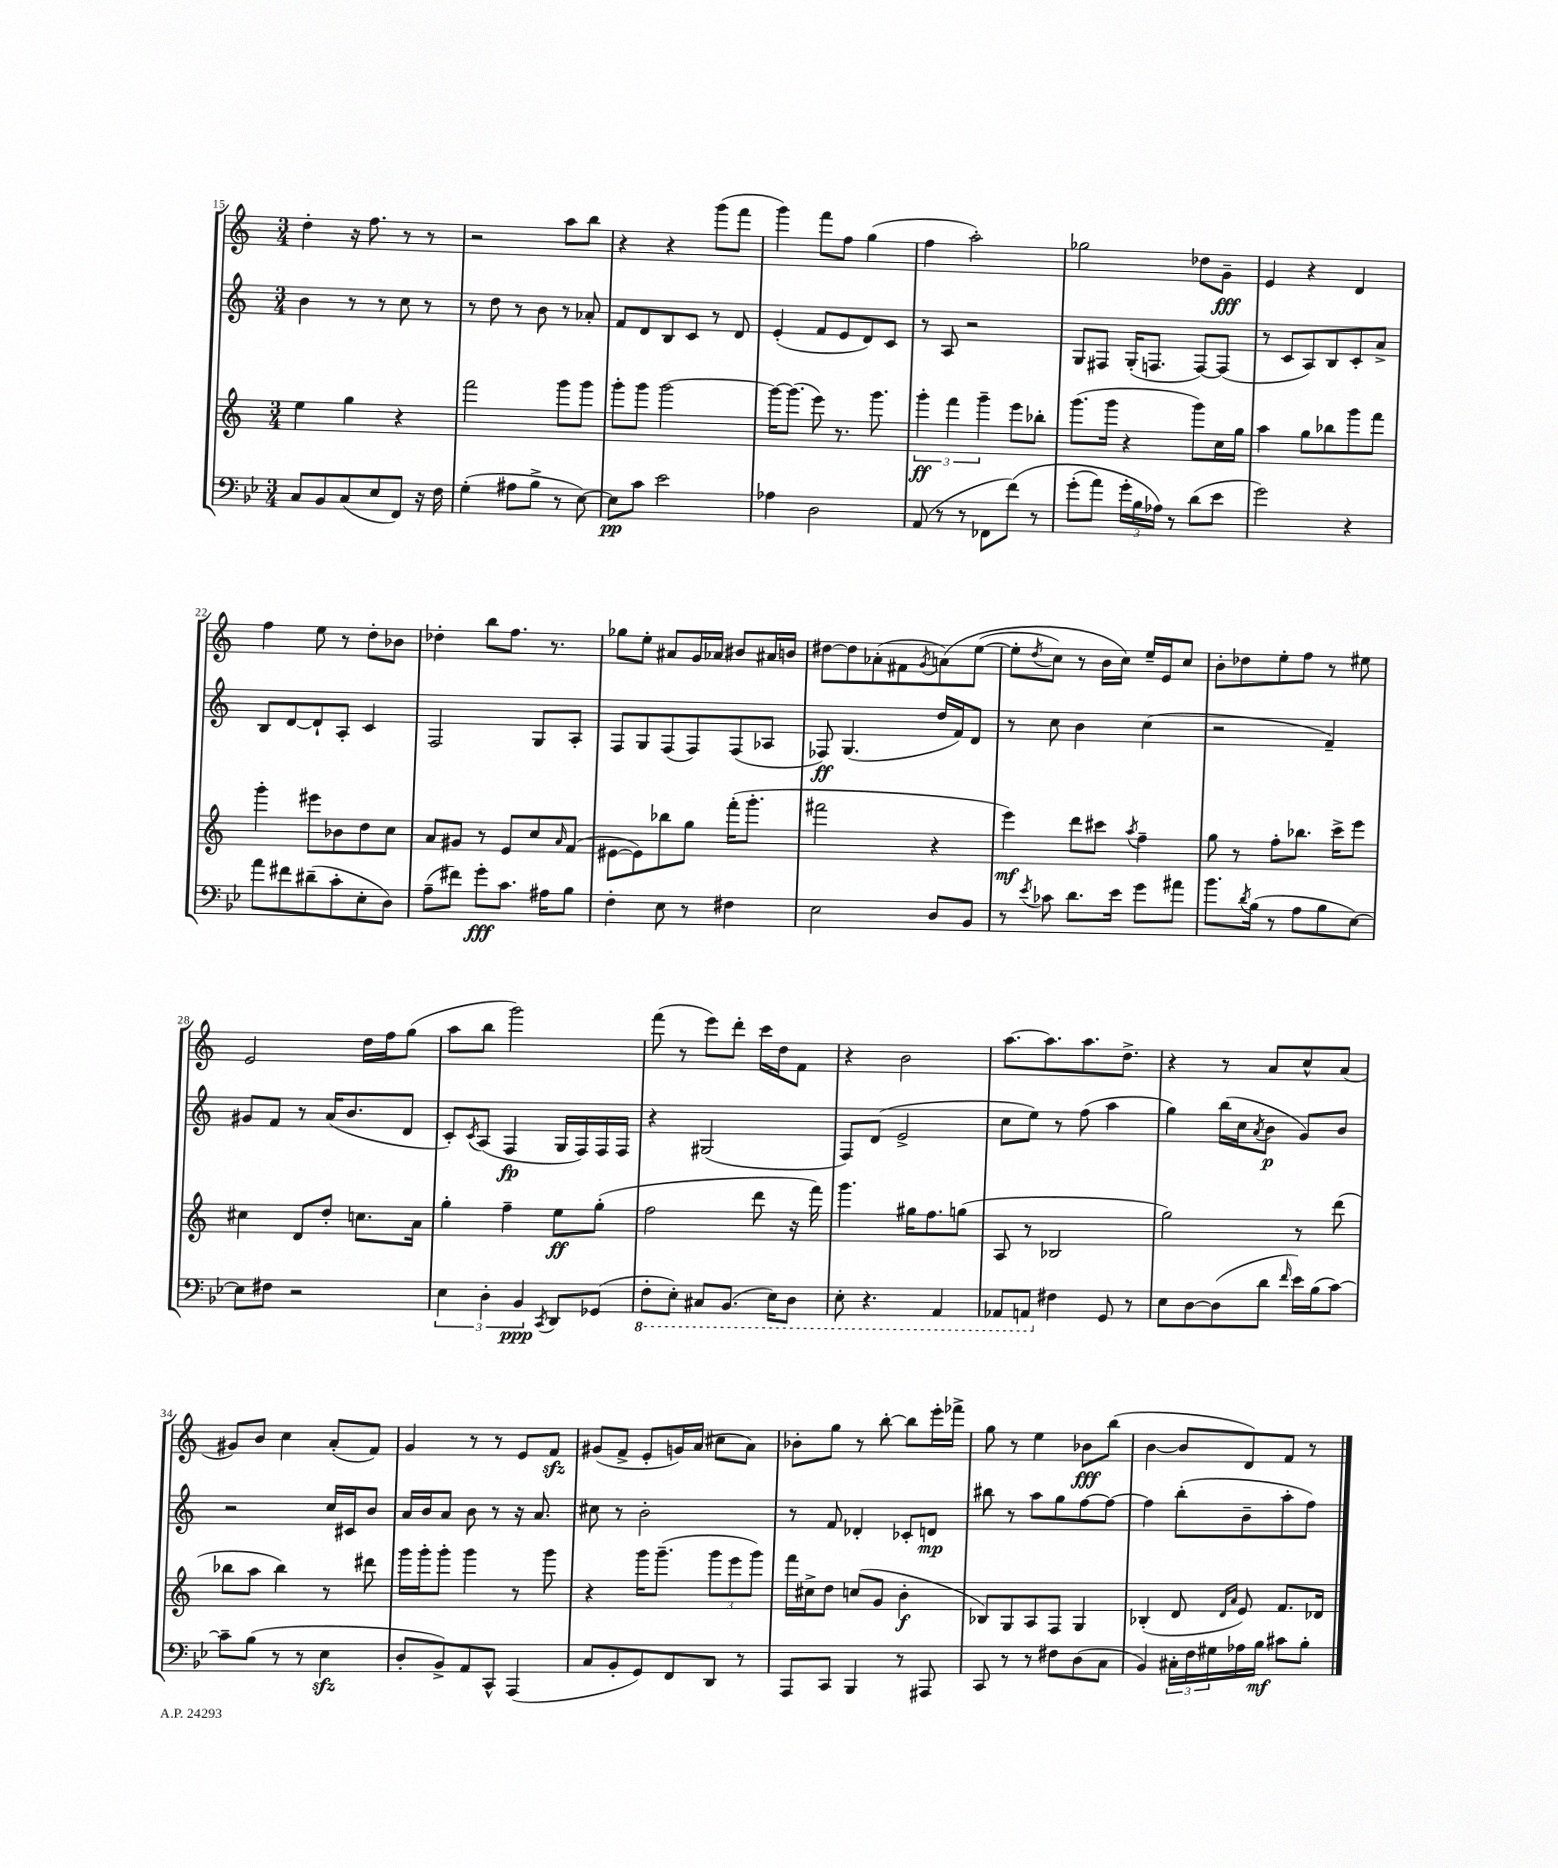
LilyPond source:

<<
\new StaffGroup <<
\new Staff = "s0" {
    \clef treble \key c \major \numericTimeSignature \time 3/4
    d''4-. r16 f''8. r8 r8 |
    r2 a''8 b''8 |
    r4 r4 g'''8( f'''8 |
    g'''4) f'''8 f''8 g''4( |
    f''4 a''2-.) |
    ges''2 des''8 g'8--\fff |
    e'4 r4 d'4 |
    f''4 e''8 r8 d''8-. bes'8 |
    des''4-. b''8 f''8. r8. |
    ges''8 e''8-. ais'8 g'16 aes'16 bis'8 ais'16 b'16 |
    dis''8~ dis''8 aes'8-.( fis'8 \acciaccatura { g'8 } a'8)\( e''8~( |
    e''8-. \acciaccatura { d''8 } c''8) r8 b'16 c''16\) e''16-- e'16 c''8 |
    b'8-. des''8 e''8-. f''8 r8 eis''8 |
    e'2 d''16 f''16 g''8( |
    a''8 b''8 g'''2) |
    f'''8( r8 e'''8) d'''8-. c'''16 d''16 f'8 |
    r4 b'2 |
    a''8.~ a''8. a''8. d''8.-> |
    r4 r8 a'8 c''8-^ a'8( |
    gis'8) b'8 c''4 a'8-.( f'8) |
    g'4 r8 r8 e'8 f'8\sfz |
    gis'8( f'8-> e'8-. g'16) a'16( cis''8 a'8) |
    bes'8-. g''8 r8 b''8~-. b''8 e'''16-. fes'''16-> |
    g''8 r8 e''4 bes'8\fff b''8( |
    b'4~ b'8 d'8) f'8 r8 \bar "|." |
}
\new Staff = "s1" {
    \clef treble \key c \major \numericTimeSignature \time 3/4
    b'4 r8 r8 c''8 r8 |
    r8 d''8 r8 b'8 r8 aes'8-. |
    f'8 d'8 b8 c'8 r8 d'8 |
    e'4-.( f'8 e'8 d'8) c'8 |
    r8 a8 r2 |
    g8 fis8 g16-.( f8. f8~) f8( |
    r8 c'8 a8) b8 c'8-. a'8-> |
    b8 d'8~ d'8-! a8-. c'4 |
    f2 g8 a8-. |
    f8 g8 f8( f8) f8( aes8 |
    fes8\ff) g4.( d''16 f'16) d'8 |
    r8 c''8 b'4 c''4( |
    r2 f'4--) |
    gis'8 f'8 r8 a'16( b'8. d'8 |
    c'8-.) \acciaccatura { c'8 } a8( f4\fp g16 f16) f16 f16 |
    r4 gis2( |
    f8) d'8( e'2-> |
    c''8 e''8) r8 f''8( a''4 |
    g''4) b''16( c''16 \acciaccatura { a'8 } b'8\p g'8) b'8 |
    r2 c''16 cis'16 b'8 |
    a'16 b'16 a'8 b'8 r8 r16 a'8. |
    cis''8 r8 b'2-. |
    r8 f'8 des'4-. ces'8-. d'8\mp |
    bis''8 r8 a''8 g''8 f''8~ f''8~ |
    f''4 b''8-.( b'8-- a''8-. f''8) \bar "|." |
}
\new Staff = "s2" {
    \clef treble \key c \major \numericTimeSignature \time 3/4
    e''4 g''4 r4 |
    f'''2 g'''8 g'''8 |
    g'''8-. g'''8 g'''2~ |
    g'''16~ g'''8.( e'''8) r8. g'''8. |
    \tuplet 3/2 { g'''4-.\ff f'''4 g'''4-- } e'''8 bes''8-. |
    g'''8.( g'''16 r4 g'''8) c''16 g''16 |
    a''4 g''8 bes''8 g'''8 f'''8 |
    g'''4-. eis'''8 bes'8 d''8 c''8 |
    a'8 gis'8 r8 e'8 c''8 \grace { a'16 } f'8( |
    eis'8~ eis'8) bes''8 g''8 f'''16-.( g'''8.-. |
    fis'''2 r4 |
    e'''4\mf) d'''8 cis'''8 \acciaccatura { a''8 } f''4-- |
    g''8 r8 f''8-. bes''8. c'''16-> e'''8 |
    cis''4 d'8 d''8-. c''8. a'16 |
    g''4-. f''4-- e''8\ff g''8-.( |
    f''2 d'''8 r16 f'''16) |
    g'''4. gis''16 f''8. g''8( |
    a8 r8 bes2 |
    g''2) r8 d'''8( |
    bes''8 a''8 bes''4) r8 dis'''8 |
    g'''16 g'''16-. g'''8-. g'''4 r8 g'''8 |
    r4 g'''16 g'''8.--( \tuplet 3/2 { g'''8 e'''8 g'''8) } |
    f'''16 cis''16-> d''8 c''8( g'8 b'4-.\f |
    bes8) g8 a8 f8 g4 |
    bes4-.( d'8 \grace { d'16 a'16 } e'8) f'8. des'16 \bar "|." |
}
\new Staff = "s3" {
    \clef bass \key bes \major \numericTimeSignature \time 3/4
    c8 bes,8 c8( ees8 f,8) r16 f16 |
    g4-.( ais8 bes8-> r8 ees8~) |
    ees8\pp c'8 ees'2 |
    aes4 d2 |
    a,8( r8 r8 fes,8 f'8)\( r8 |
    g'8-.( a'8) \tuplet 3/2 { g'16-. bes16 aes16\) } r8 d'8( ees'8 |
    g'2) r4 |
    a'8 fis'8 dis'8--( c'8-. ees8-. d8) |
    a8--( fis'8) g'8-.\fff c'8. ais16 bes8 |
    f4-. ees8 r8 fis4 |
    ees2 d8 bes,8 |
    r8 \acciaccatura { ees'8 } ces'8 d'8. ees'16 g'8 ais'8 |
    bes'8. \acciaccatura { d'8 } bes16( r8 a8 bes8 ees8~) |
    ees8 fis8 r2 |
    \tuplet 3/2 { ees4 d4-. bes,4\ppp } \acciaccatura { c,8 } d,8 ges,8( |
    \ottava #-1 f,8-. ees,8-.) cis,8 bes,,8.( ees,16) d,8 |
    ees,8-. r4. a,,4 |
    aes,,8 a,,8 \ottava #0 fis4 g,8 r8 |
    ees8 d8~ d8( d'8 \grace { f'16 } ees'16) bes16( c'8~) |
    c'8-- bes8( r8 r8 ees4\sfz |
    d8-. bes,8->) a,8 c,8-^ a,,4( |
    c8 bes,8-. g,8) f,8 d,8 r8 |
    a,,8 c,8 bes,,4 r8 ais,,8 |
    c,8 r8 r8 fis8 d8( c8 |
    bes,4) \tuplet 3/2 { cis16-. f16 gis16 } aes16 bes16\mf cis'8 bes8-. \bar "|." |
}
>>
>>
\layout { \context { \Score currentBarNumber = #15 } }
